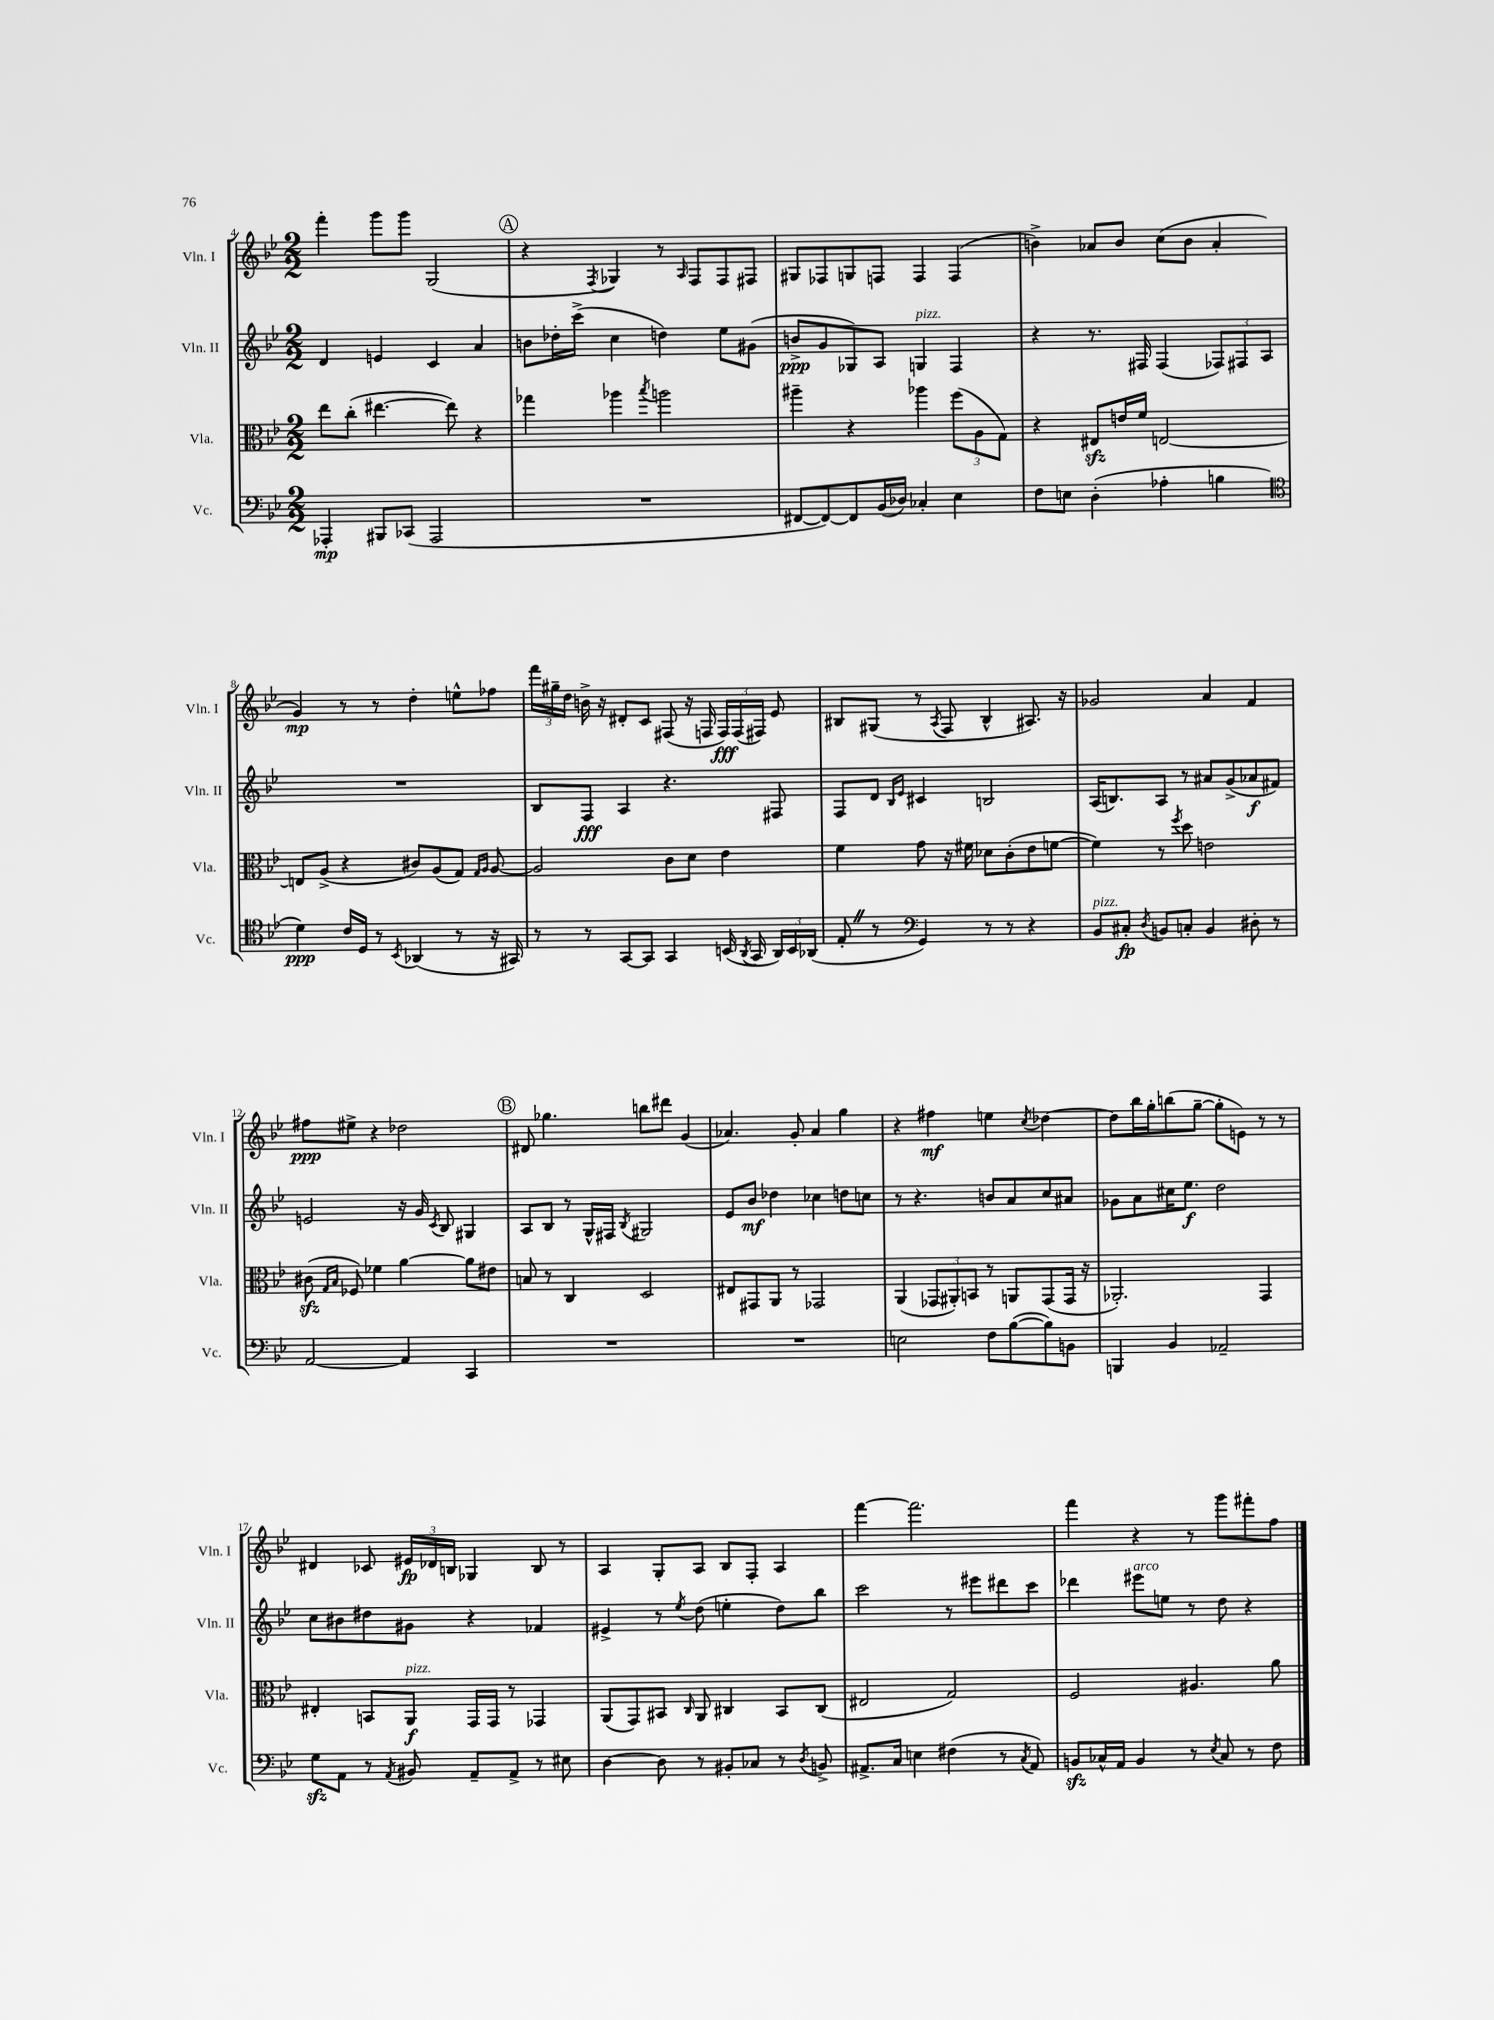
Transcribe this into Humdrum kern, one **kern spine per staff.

**kern	**kern	**kern	**kern
*staff4	*staff3	*staff2	*staff1
*clefF4	*clefC3	*clefG2	*clefG2
*k[b-e-]	*k[b-e-]	*k[b-e-]	*k[b-e-]
*M2/2	*M2/2	*M2/2	*M2/2
4AAA-'/	8ee-\L	4d/	4fff'\
.	(8cc'\J	.	.
8BBB#/L	[4.ee#\	4e/	8ggg\L
(8CC-/J	.	.	8ggg\J
2AAA-/	.	4c/	(2G/
.	8ee#\])	.	.
.	4r	4a/	.
=	=	=	=
1r	4gg-\	8b\L	4r
.	.	16dd-'\L	.
.	.	(16ccc^\JJ	.
.	.	.	8qF/
.	4aa-\	4cc\	4G-/)
.	8qbb-/	.	.
.	2aa\	4dd\)	8r
.	.	.	16qqA/
.	.	.	8F/L
.	.	8ee-\L	8F/
.	.	(8g#\J	8F#/J
=	=	=	=
[8FF#/L	4aa#~\	8b^/L	8G#/L
8FF#/_)	.	8g/	8F-/
8FF#/]	4r	8G-/)	8G/
(16BB-/L	.	8A/J	8F/J
16D-/JJ)	.	.	.
4C-'/	4aa-\	4G/	4F/
4E-\	(12ff\L	4F/	(4F/
.	12A\	.	.
.	12G\J)	.	.
=	=	=	=
8F\L	4r	4r	4b^\)
8E\J	.	.	.
(4D'\	8E#/L	8.r	8a-/L
.	16e/L	.	8b/J
.	16f/JJ	16F#/	.
4A-'\	[2E/	(4F#/	(8cc\L
.	.	.	8b\J
4B\	.	12F-/L)	4a-'/
.	.	12F#/	.
.	.	12A/J	.
=	=	=	=
*clefC4	*	*	*
4d\)	8E/]L	1r	4g/)
.	(8A^/J	.	.
16c/LL	4r	.	8r
16D/JJ	.	.	.
8r	.	.	8r
8qBB-/	.	.	.
(4AA-/	8c#/L)	.	4dd'\
.	(8A/	.	.
8r	8G/J)	.	8ee^^\L
.	16qqG/LL	.	.
.	16qqA/JJ	.	.
16r	[8A/	.	8ff-\J
16GG#/)	.	.	.
=	=	=	=
8r	2A/]	8B-/L	24fff\LL
.	.	.	24gg#~\
.	.	.	24dd\JJ
8r	.	8F/J	16b^\
.	.	.	16r
[8GG/L	.	4A/	8d#'/L
8GG/]J	.	.	8c/J
4GG/	8c\L	4.r	(8F#/
.	8d\J	.	16r
.	.	.	16F/
(16BB/	4e-\	.	24F/LL)
.	.	.	(24F/
8qAA/	.	.	.
16GG/	.	.	.
.	.	.	24F#/JJ)
24AA/LL)	.	8F#/	8e-/
24BB/	.	.	.
(24AA-/JJ	.	.	.
=	=	=	=
8E-'/	4f\	8F/L	8B#/L
8r	.	8d/J	(8G#/J
*clefF4	*	*	*
.	.	16qqB-/LL	.
.	.	16qqe-/JJ	.
4GG/)	8g\	4c#/	8r
.	.	.	8qA/
.	16r	.	8F/
.	16f#\	.	.
8r	8d-\L	2B/	4B#^^/
8r	(8c'\	.	.
4r	8e-\	.	8.A#/)
.	[8f\J	.	.
.	.	.	16r
=	=	=	=
8BB-/L	4f\])	(16A/LK	2g-/
.	.	8.B/)	.
8C#'/J	.	.	.
8qD/	.	.	.
8BB/L	8r	8A/J	.
.	8qff/	.	.
8C'/J	8dd\	8r	.
4BB/	2e\	8a#/L	4a/
.	.	(8g^/	.
8D#'\	.	8a-/	4f/
8r	.	8f#/J)	.
=	=	=	=
[2AA/	(8c#\	2e/	8ff#\L
.	16qqG/LL	.	.
.	16qqB-/JJ	.	.
.	8F-/)	.	8ee#^\J
.	4f-\	.	4r
4AA/]	[4a\	16r	2dd-\
.	.	16g/	.
.	.	8qc/	.
.	.	8B-/	.
4CC/	8a\]L	4G#/	.
.	8e#\J	.	.
=	=	=	=
1r	8B/	8A/L	8d#/
.	8r	8B-/J	4.gg-\
.	4C/	8r	.
.	.	16G^^/LL	.
.	.	16F#/JJ	.
.	.	8qB-/	.
.	2D/	2G#/	8bb\L
.	.	.	8ddd#\J
.	.	.	(4g/
=	=	=	=
1r	8E#/L	8e-/L	4.a-/)
.	8GG#/	8b-/J	.
.	8AA/J	4dd-\	.
.	8r	.	8g'/
.	2GG-/	4cc-\	4a-/
.	.	8dd\L	4gg\
.	.	8cc\J	.
=	=	=	=
2E\	(4AA/	8r	4r
.	.	4.r	.
.	12GG-/L	.	4ff#\
.	12AA#'/)	.	.
.	12BB/J	.	.
8F\L	8r	8b/L	4ee\
([8B-\	8AA/L	8a/	.
.	.	.	8qcc/
8B-\])	(8GG-/	8cc/	[4dd-\
8BB\J	16GG-/Jk	8a#/J	.
.	16r	.	.
=	=	=	=
4BBB/	2.AA-'/)	8g-\L	8dd-\]L
.	.	8a\	16bb-\L
.	.	.	16gg'\J
4BB-/	.	16cc#\K	(8bb\
.	.	8.ee-\J	.
.	.	.	[8gg~\J
2AA-~/	.	2dd\	8gg'\]L
.	.	.	8e\J)
.	4GG/	.	8r
.	.	.	8r
=	=	=	=
8G\L	4E#'/	8cc\L	4d#/
8AA\J	.	8b#\	.
8r	8BB/L	8dd#\	8c-/
8qAA/	.	.	.
8BB#/	8AA/J	8g#\J	24e#/LL
.	.	.	24d-/
.	.	.	24B/JJ
8AA~/L	16GG/LL	4r	4G-/
.	16GG/JJ	.	.
8AA^/J	8r	.	.
8r	4GG-/	4f-/	8B/
8E#\	.	.	8r
=	=	=	=
[4D\	(8AA/L	4e#^/	4A/
.	8GG/)	.	.
8D\]	8BB#/J	8r	8G'/L
.	16qqC/	8qee-/	.
8r	8AA/	(8dd\	8A/J
8BB#'/L	4C#/	4ee'\	8B-/L
8C-/J	.	.	8F'/J
8r	8BB#/L	8dd\L)	4A/
8qD/	.	.	.
8BB^/	(8C#/J	8bb-\J	.
=	=	=	=
8.AA#^/L	2E#/	2ccc\	[4fff\
16C/Jk	.	.	.
4E\	.	.	2.fff\]
(4F#\	2G/)	8r	.
.	.	8eee#\L	.
8r	.	8ddd#\	.
8qC/	.	.	.
8AA#/)	.	8ccc\J	.
=	=	=	=
8BB/L	2F/	4ddd-\	4fff\
16C-^^/L	.	.	.
16AA/JJ	.	.	.
4BB/	.	8eee#\L	4r
.	.	8ee\J	.
8r	4.A#/	8r	8r
8qE-/	.	.	.
8C-/	.	8dd\	8ggg\L
8r	.	4r	8fff#'\
8F\	8a\	.	8ff\J
==	==	==	==
*-	*-	*-	*-
